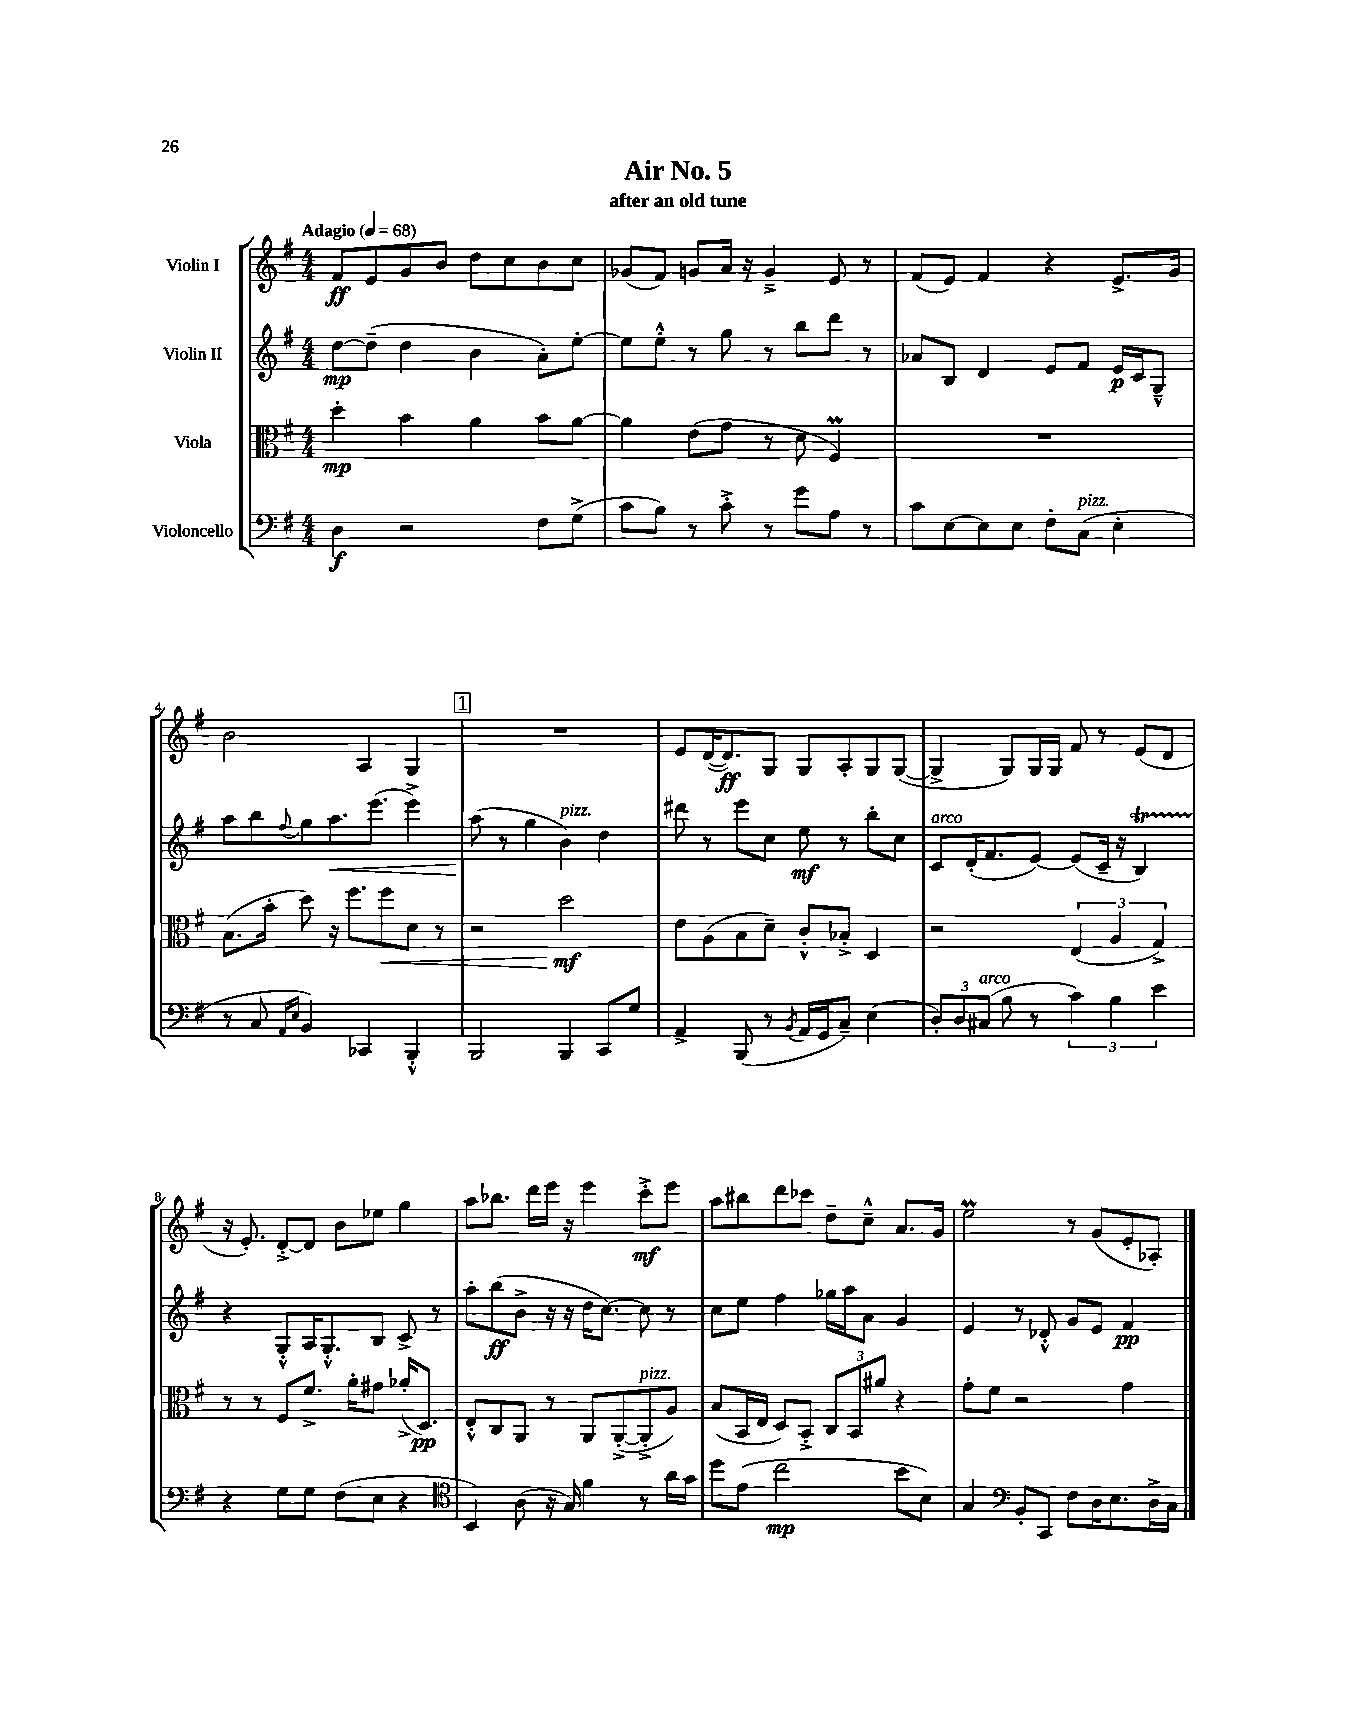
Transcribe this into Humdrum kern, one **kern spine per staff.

**kern	**kern	**kern	**kern
*staff4	*staff3	*staff2	*staff1
*clefF4	*clefC3	*clefG2	*clefG2
*k[f#]	*k[f#]	*k[f#]	*k[f#]
*M4/4	*M4/4	*M4/4	*M4/4
*MM68	*MM68	*MM68	*MM68
4D\	4dd'\	[8dd\L	8f#/L
.	.	(8dd~\]J	8e/
2r	4b\	4dd\	8g/
.	.	.	8b/J
.	4a\	4b\	8dd\L
.	.	.	8cc\
8F#\L	8b\L	8a'\L)	8b\
(8G^\J	[8a\J	[8ee'\J	8cc\J
=	=	=	=
8c\L	4a\]	8ee\]L	(8g-/L
8B\J)	.	8ee'^^\J	8f#/J)
8r	(8e\L	8r	8g/L
8c'^\	8g\J	8gg\	16a/Jk
.	.	.	16r
8r	8r	8r	4g~^/
8g\L	8d\	8bb\L	.
8A\J	4F#/)	8ddd\J	8e/
8r	.	8r	8r
=	=	=	=
8c\L	1r	8a-/L	(8f#/L
[8E\	.	8B/J	8e/J)
8E\]	.	4d/	4f#/
8E\J	.	.	.
8F#'\L	.	8e/L	4r
(8C\J	.	8f#/J	.
4E'\	.	16e/LL	8.e^/L
.	.	16c/J	.
.	.	8G~^^/J	.
.	.	.	16g/Jk
=	=	=	=
8r	(8.B\L	8aa\L	2b\
8C/	.	8bb\	.
.	16b'\Jk	.	.
16qqAA/LL	.	.	.
16qqE/JJ	.	8qqff#/	.
4BB/)	8dd\)	8gg\	.
.	16r	8.aa\	.
.	8.ff#\L	.	.
4CC-/	.	.	4A/
.	.	(8.eee\J	.
.	8ff#\	.	.
4BBB'^^/	8d\J	4eee^\)	4G/
.	8r	.	.
=	=	=	=
2BBB/	2r	(8aa\	1r
.	.	8r	.
.	.	4gg\	.
4BBB/	2dd\	4b\)	.
8CC/L	.	4dd\	.
8G/J	.	.	.
=	=	=	=
4AA^/	8e\L	8ddd#\	8e/L
.	(8A\	8r	([16d/K
.	.	.	8.d/])
(8BBB/	8B\	8eee\L	.
8r	8d~\J)	8cc\J	8G/J
8qBB/	.	.	.
16AA/LL	8c'^^/L	8ee\	8G/L
16GG/J	.	.	.
8C~/J)	8B-'^/J	8r	8A'/
(4E\	4D/	8bb'\L	8G/
.	.	8cc\J	([8G/J
=	=	=	=
12D'/L)	2r	8c/L	4G^/]
12D/	.	.	.
.	.	(16d'/K	.
(12C#/J	.	.	.
.	.	8.f#/	.
8B\	.	.	8G/L)
8r	.	[8e/J)	16G/L
.	.	.	16G/JJ
6c\)	(6E/	(8e/]L	8f#/
.	.	16c~/Jk	8r
6B\	6A/	.	.
.	.	16r	.
.	.	4B/)	(8e/L
6e\	6G^/)	.	.
.	.	.	8d/J
=	=	=	=
4r	8r	4r	16r
.	.	.	8.e'/)
.	8r	.	.
8G\L	8F#/L	8G'^^/L	[8d'^/L
8G\J	8.f#^/J	16A/K	8d/]J
.	.	8.G'^^/	.
(8F#\L	.	.	8b\L
.	16a'\LK	.	.
8E\J	8g#\J	8B/J	8ee-\J
4r	(16a-'^/LK	8c^/	4gg\
.	8.D/J)	.	.
.	.	8r	.
=	=	=	=
*clefC4	*	*	*
4BB/)	8E'^^/L	8aa'\L	8aa\L
.	8C/	(8bb\	8.bb-\J
(8A\	8AA/J	8b^\J	.
.	.	.	16ddd\LL
16r	8r	16r	16eee\JJ
16G/)	.	16r	16r
4f#\	8AA/L	16dd\LK	4eee\
.	.	[8.cc\J)	.
.	([8AA'^/	.	.
8r	8AA'^/]	8cc\]	8ccc'^\L
16a\LL	8A/J)	8r	8eee\J
16g\JJ	.	.	.
=	=	=	=
8dd\L	(8B/L	8cc\L	8aa\L
(8e\J	16BB/L	8ee\J	8bb#\
.	16E/JJ	.	.
2cc\	8D/L)	4ff#\	8ddd\
.	8BB'^/J	.	8ccc-\J
.	12C/L	16gg-\LL	8dd~\L
.	.	16aa\J	.
.	12BB/	.	.
.	.	8a\J	8cc~^^\J
.	12a#/J	.	.
8b\L	4r	4g/	8.a/L
8B\J)	.	.	.
.	.	.	16g/Jk
=	=	=	=
4G/	8g'\L	4e/	2ee\
.	8f#\J	.	.
*clefF4	*	*	*
8BB'/L	2r	8r	.
8CC/J	.	8d-'^^/	.
8F#\L	.	8g/L	8r
16D\K	.	8e/J	(8g/L
8.E\	.	.	.
.	4g\	4f#/	8e'/
16D^\L	.	.	8A-'/J)
16C\JJ	.	.	.
==	==	==	==
*-	*-	*-	*-
